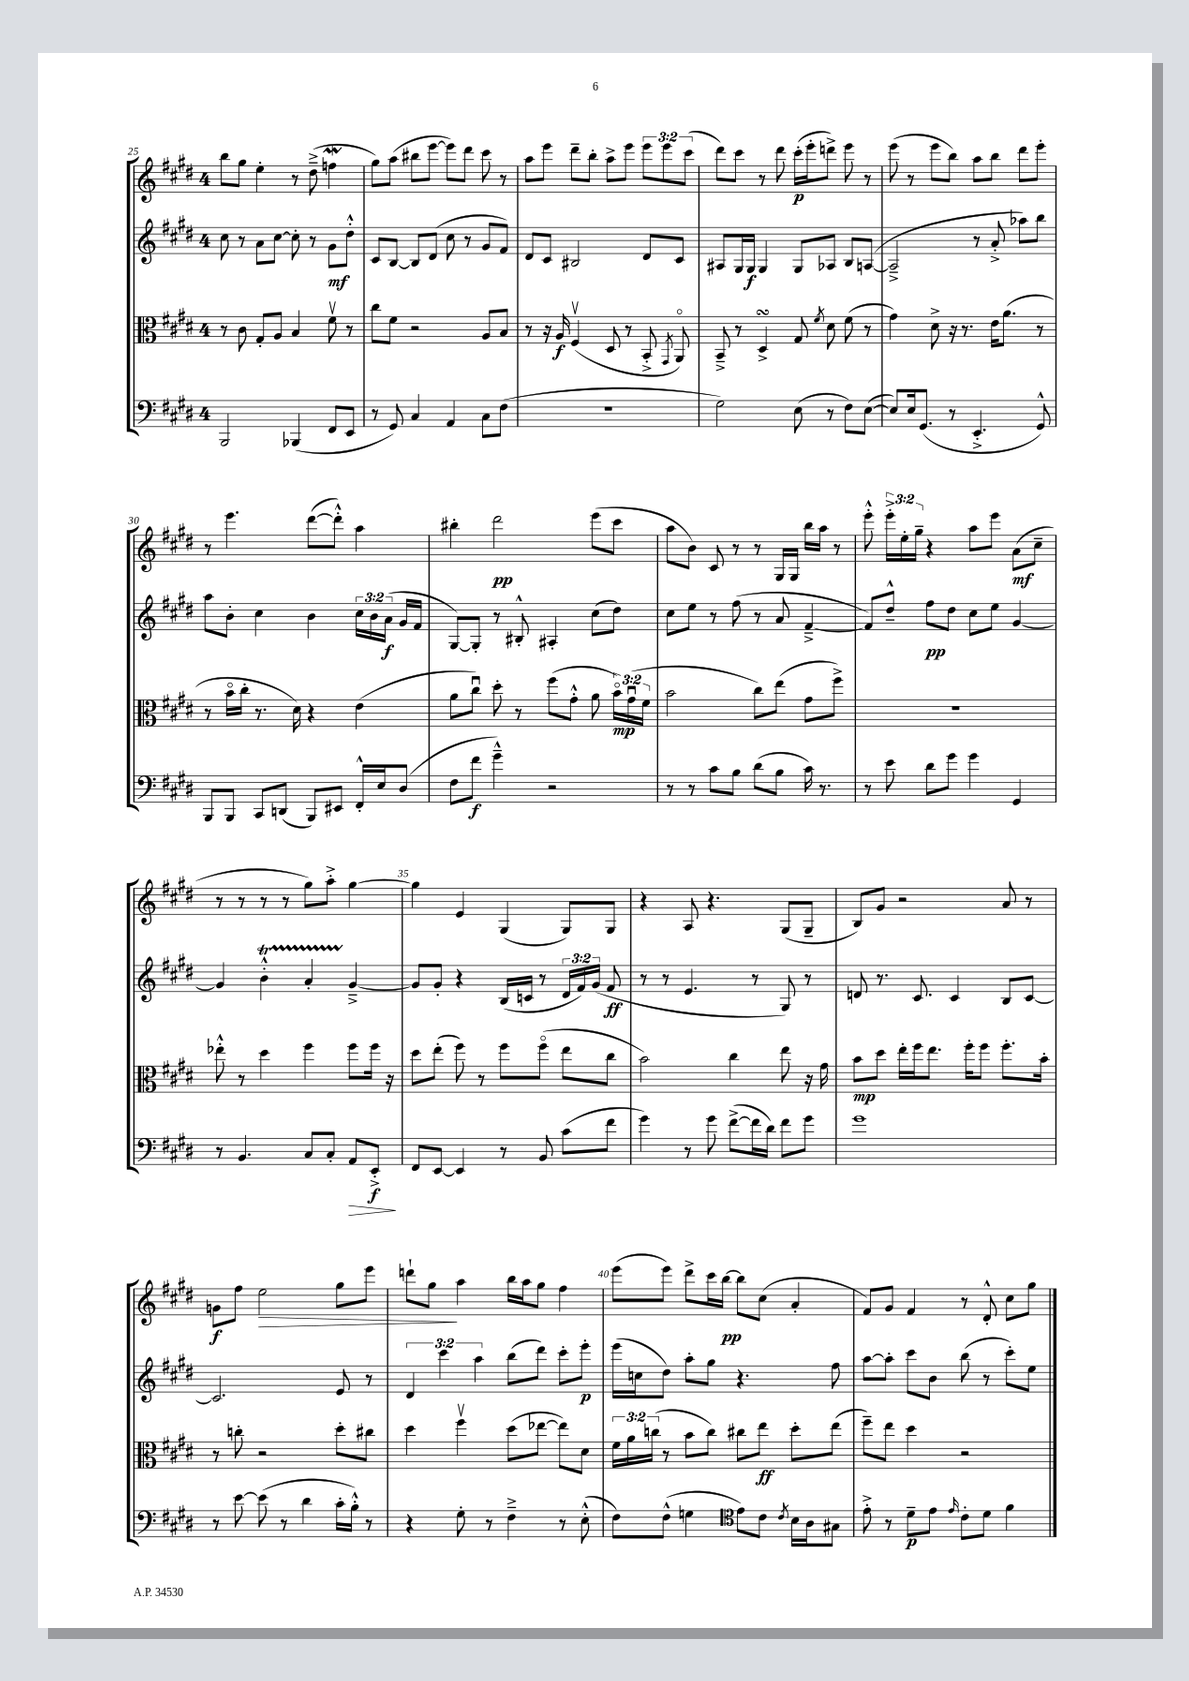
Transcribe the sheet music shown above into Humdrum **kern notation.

**kern	**kern	**kern	**kern
*staff4	*staff3	*staff2	*staff1
*clefF4	*clefC3	*clefG2	*clefG2
*k[f#c#g#d#]	*k[f#c#g#d#]	*k[f#c#g#d#]	*k[f#c#g#d#]
*M4/4	*M4/4	*M4/4	*M4/4
2BBB	8r	8cc#	8bb
.	8c#	8r	8gg#
.	8G#'	8a	4ee'
.	8A	[8cc#	.
(4BBB-	4B	8cc#']	8r
.	.	8r	(8dd#~^
8FF#	8f#v	8g#	4ff
8EE	8r	8dd#'^^	.
=	=	=	=
8r	8cc#	8c#	8gg#)
8GG#)	8f#	[8B	(8aa
4C#	2r	8B]	8bb#
.	.	(8d#	[8eee
4AA	.	8cc#	8eee])
.	.	8r	8ddd#
8C#	8A	8g#	8ccc#
(8F#	8B	8f#)	8r
=	=	=	=
1r	8r	8d#	8aa
.	16r	8c#	8eee
.	16A	.	.
.	(4F#v	2B#	8ddd#~
.	.	.	8bb'
.	8D#	.	8aa^
.	8r	.	8eee
.	8BB'^	8d#	12eee
.	.	.	12eee
.	8qGG#	.	.
.	8AAo)	8c#	.
.	.	.	(12ccc#
=	=	=	=
2G#)	8BB~^	8A#	8ddd#)
.	8r	16G#	8ccc#
.	.	16G#	.
.	4D#^	4G#	8r
.	.	.	8ddd#
(8E	8G#	8G#	(16ccc#'
.	.	.	16eee'
.	8qf#	.	.
8r	8d#	8A-	8ddd^)
8F#)	(8f#	8B	8eee
([8E	8r	([8A	8r
=	=	=	=
8E])	4g#)	2A~^]	(8eee
16E	.	.	8r
(8.GG#	.	.	.
.	8d#^	.	8eee
8r	16r	.	8bb)
.	8.r	.	.
4.EE'^	.	8r	8aa
.	16e	8a'^	8bb
.	(8.a	.	.
.	.	8aa-)	8ddd#
8GG#^^)	8r	8bb	8eee'
=	=	=	=
8BBB	8r	8aa	8r
8BBB	16bo	8b'	4.eee
.	16cc#'	.	.
8CC#	8.r	4cc#	.
(8DD	.	.	.
.	16d#)	.	.
8BBB)	4r	4b	([8ddd#
8EE#	.	.	8ddd#'^^])
16FF#'^^	(4e	24cc#	4aa
.	.	24b	.
16E	.	.	.
.	.	(24a	.
(8D#	.	16g#	.
.	.	16f#	.
=	=	=	=
8F#	8a	[8G#)	4bb#'
8f#	8cc#u)	8G#']	.
4g#~^^)	8dd#'	8r	2ddd#
.	8r	8B#'^^	.
2r	(8ff#	4A#'	.
.	8g#'^^	.	.
.	8a	(8cc#	(8eee
.	24bo)	8dd#)	8ccc#
.	(24g#u	.	.
.	24f#	.	.
=	=	=	=
8r	2b	8cc#	8aa
8r	.	8ee	8b)
8c#	.	8r	8c#
8B	.	(8ff#	8r
(8d#	8cc#)	8r	8r
8B	(8ee	8a	16G#
.	.	.	16G#
16c#)	8g#	[4f#~^	16bb
8.r	.	.	16aa
.	8ff#^)	.	8r
=	=	=	=
8r	1r	8f#])	8eee'^^
8e	.	8dd#~^^	24eee'^
.	.	.	24ee'
.	.	.	24gg#~
8d#	.	8ff#	4r
8g#	.	8dd#	.
4g#	.	8cc#	8aa
.	.	8ee	8eee
4GG#	.	[4g#	(8a
.	.	.	8cc#~
=	=	=	=
8r	8ee-'^^	4g#]	8r
4.BB	8r	.	8r
.	4dd#	4b'^^	8r
.	.	.	8r
8C#	4ff#	4a'	8gg#)
8C#'	.	.	8aa'^
8AA	8ff#	[4g#~^	[4gg#
8EE'^	16ff#	.	.
.	16r	.	.
=	=	=	=
8FF#	8dd#	8g#]	4gg#]
[8EE	(8ee'	8g#'	.
4EE]	8ff#)	4r	4e
.	8r	.	.
8r	8ff#	(16B	(4G#
.	.	16c	.
8BB	(8ff#o	8r	.
(8c#	8ee	24d#	8G#)
.	.	24f#)	.
.	.	(24g#	.
8f#	8cc#	8f#	8G#
=	=	=	=
4g#)	2b)	8r	4r
.	.	8r	.
8r	.	4.e	8A
8g#	.	.	4.r
([8f#^	4cc#	.	.
16f#]	.	8r	.
16d#)	.	.	.
8f#	8ee	8G#)	(8G#
8g#	16r	8r	8G#~
.	16g#	.	.
=	=	=	=
1g#	8b	8d	8B)
.	8dd#	8.r	8g#
.	16ee'	.	2r
.	16ff#	8.c#	.
.	8.ee	.	.
.	.	4c#	.
.	16ff#'	.	.
.	8ff#	.	.
.	8.ff#'	8B	8a
.	.	[8c#	8r
.	16b'	.	.
=	=	=	=
8r	8r	2.c#]	8g
[8e	8cc'	.	8ff#
(8e]	2r	.	2ee
8r	.	.	.
4d#	.	.	.
16c#'	8dd#'	8e	8gg#
16B'^^)	.	.	.
8r	8cc#	8r	8eee
=	=	=	=
4r	4dd#	6d#	8ddd`
.	.	.	8gg#
.	.	6ccc#	.
8G#'	4ff#v	.	4aa
.	.	6aa	.
8r	.	.	.
4F#~^	(8dd#	(8bb	16bb
.	.	.	16aa
.	[8ee-	8ddd#)	8gg#
8r	8ee-])	8ccc#'	4ff#
(8E'^^	8d#	8eee'	.
=	=	=	=
8F#)	24f#	(16eee	(8eee
.	24a	.	.
.	.	16cc	.
.	(24cc	.	.
(8F#^^	8r	8dd#)	8eee)
4G	8b	8aa'	8ddd#^
.	8cc)	8gg#	16ccc#
.	.	.	[16bb
*clefC4	*	*	*
8e)	8cc#	4.r	8bb]
8c#	8ee	.	(8cc#
8qc#	.	.	.
16B	8dd#'	.	4a'
16A	.	.	.
8G#	(8ee	8ff#	.
=	=	=	=
8e'^	8ff#~)	[8aa	8f#)
8r	8ee	8aa']	8g#
8d#~	4dd#	8ccc#	4f#
8e	.	8b	.
16qqe	.	.	.
8c#'	2r	(8bb	8r
8d#	.	8r	8d#'^^
4f#	.	8ccc#')	8cc#
.	.	8ee	8gg#
==	==	==	==
*-	*-	*-	*-
